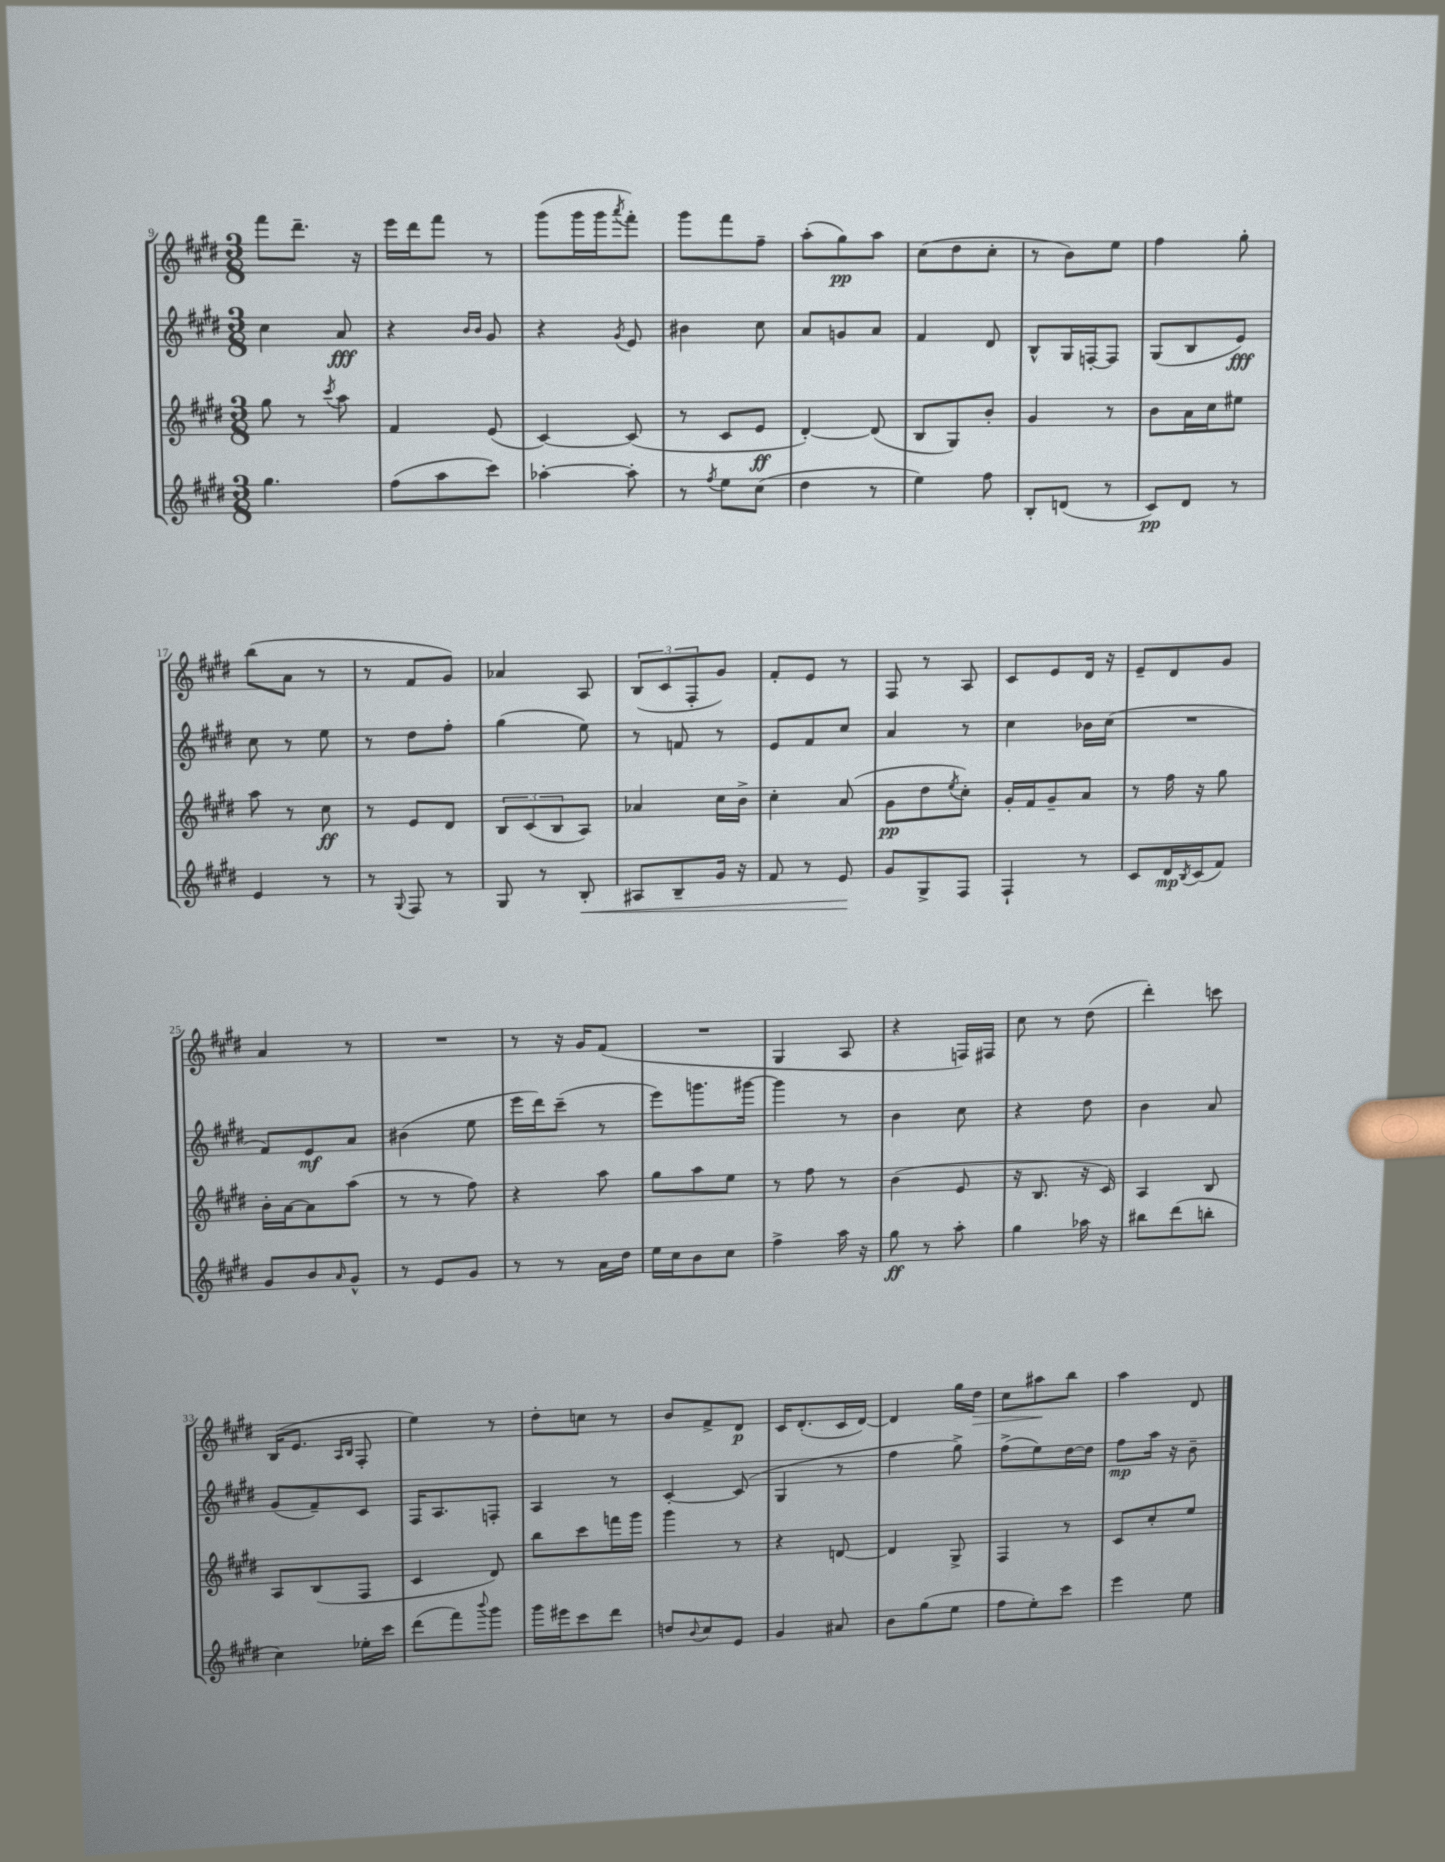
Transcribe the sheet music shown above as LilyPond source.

<<
\new StaffGroup <<
\new Staff = "s0" {
    \clef treble \key e \major \numericTimeSignature \time 3/8
    fis'''8 dis'''8.-- r16 |
    e'''16 dis'''16 fis'''8 r8 |
    gis'''8( gis'''16 gis'''16 \acciaccatura { a'''8 } fis'''8-.) |
    gis'''8 fis'''8 fis''8-- |
    a''8-.( gis''8\pp) a''8 |
    cis''8( dis''8 cis''8-. |
    r8 b'8) e''8 |
    fis''4 gis''8-. |
    b''8( a'8 r8 |
    r8 fis'8 gis'8) |
    aes'4 a8 |
    \tuplet 3/2 { b8( cis'8 fis8-. } gis'8) |
    fis'8-. e'8 r8 |
    fis8 r8 a8 |
    cis'8 e'8 dis'16 r16 |
    e'8-- dis'8 gis'8 |
    a'4 r8 |
    R4. |
    r8 r16 gis'16 fis'8( |
    R4. |
    gis4 a8 |
    r4 f16) fis16 |
    cis''8 r8 dis''8( |
    dis'''4-.) c'''8 |
    b16( e'8. \grace { a16 b16 } fis8-. |
    e''4) r8 |
    dis''8-. c''8 r8 |
    b'8 fis'8-> dis'8\p |
    cis'16 dis'8.-.( cis'16 dis'16~) |
    dis'4 gis''16 dis''16\> |
    cis''8 ais''8\! b''8 |
    a''4 dis'8 \bar "|." |
}
\new Staff = "s1" {
    \clef treble \key e \major \numericTimeSignature \time 3/8
    cis''4 a'8\fff |
    r4 \grace { b'16 b'16 } gis'8 |
    r4 \acciaccatura { gis'8 } e'8 |
    bis'4 cis''8 |
    a'8 g'8 a'8 |
    fis'4 dis'8 |
    b8-^ gis16 f16~-. f8 |
    gis8( b8 e'8\fff) |
    cis''8 r8 e''8 |
    r8 dis''8 fis''8-. |
    gis''4( e''8) |
    r8 f'8 r8 |
    e'8 fis'8 cis''8 |
    a'4 r8 |
    cis''4 bes'16 cis''16( |
    R4. |
    fis'8) e'8\mf a'8 |
    bis'4( e''8 |
    e'''16 dis'''16) cis'''8--( r8 |
    e'''8) g'''8. gis'''16~ |
    gis'''4 r8 |
    b'4 cis''8 |
    r4 dis''8 |
    b'4 a'8 |
    gis'8( fis'8--) cis'8 |
    fis16 a8. f8-. |
    a4 r8 |
    cis'4~-. cis'8( |
    gis4 r8 |
    fis''4 gis''8->) |
    fis''8->( e''8) dis''16~ dis''16 |
    fis''8\mp a''16 r16 b'8-- \bar "|." |
}
\new Staff = "s2" {
    \clef treble \key e \major \numericTimeSignature \time 3/8
    gis''8 r8 \acciaccatura { cis'''8 } a''8 |
    fis'4 e'8( |
    cis'4~) cis'8( |
    r8 cis'8 e'8\ff |
    dis'4~-.) dis'8( |
    b8 gis8) b'8-. |
    gis'4 r8 |
    b'8 a'16 cis''16 eis''8 |
    a''8 r8 cis''8\ff |
    r8 e'8 dis'8 |
    \tuplet 3/2 { b8 cis'8( b8 } a8) |
    aes'4 cis''16 b'16-> |
    cis''4-. a'8( |
    gis'8\pp dis''8 \acciaccatura { e''8 } cis''8-.) |
    gis'16-. fis'16 gis'8-- a'8 |
    r8 fis''16 r16 gis''8 |
    b'16-. a'16~ a'8 a''8( |
    r8 r8 fis''8) |
    r4 a''8 |
    gis''8 a''8 e''8 |
    r8 fis''8 r8 |
    b'4( e'8 |
    r16 b8. r16 cis'16) |
    a4 b8 |
    a8 b8( fis8 |
    cis'4 dis'8) |
    b''8 cis'''8 f'''16 gis'''16 |
    gis'''4 r8 |
    r4 d'8~ |
    d'4 gis8-> |
    fis4 r8 |
    cis'8 cis''8-. e''8 \bar "|." |
}
\new Staff = "s3" {
    \clef treble \key e \major \numericTimeSignature \time 3/8
    gis''4. |
    fis''8( a''8 cis'''8) |
    aes''4~-. aes''8-. |
    r8 \acciaccatura { fis''8 } e''8 cis''8( |
    dis''4 r8 |
    e''4) fis''8 |
    b8-. d'8( r8 |
    cis'8\pp) dis'8 r8 |
    e'4 r8 |
    r8 \appoggiatura { gis8 } fis8 r8 |
    gis8 r8 b8-.\< |
    ais8 b8-- gis'16 r16 |
    fis'8 r8 e'8\! |
    gis'8 gis8-> fis8 |
    fis4-! r8 |
    cis'8 dis'16\mp \acciaccatura { b8 } cis'16( fis'8) |
    gis'8 b'8 \grace { a'16 } gis'8-^ |
    r8 e'8 gis'8 |
    r8 r8 a'16 dis''16 |
    e''16 cis''16 b'8 cis''8 |
    fis''4-> a''16 r16 |
    gis''8\ff r8 a''8-. |
    gis''4 aes''16 r16 |
    bis''8 dis'''8( b''8-. |
    cis''4) ees''16-. cis'''16 |
    dis'''8( fis'''8) \appoggiatura { b'''8 } gis'''8 |
    gis'''16 eis'''16 cis'''8 dis'''8 |
    d''8 \appoggiatura { b'8 } cis''8 e'8 |
    gis'4 ais'8 |
    b'8 gis''8( e''8 |
    fis''8 e''8-.) cis'''8 |
    e'''4 e''8 \bar "|." |
}
>>
>>
\layout { \context { \Score currentBarNumber = #9 } }
